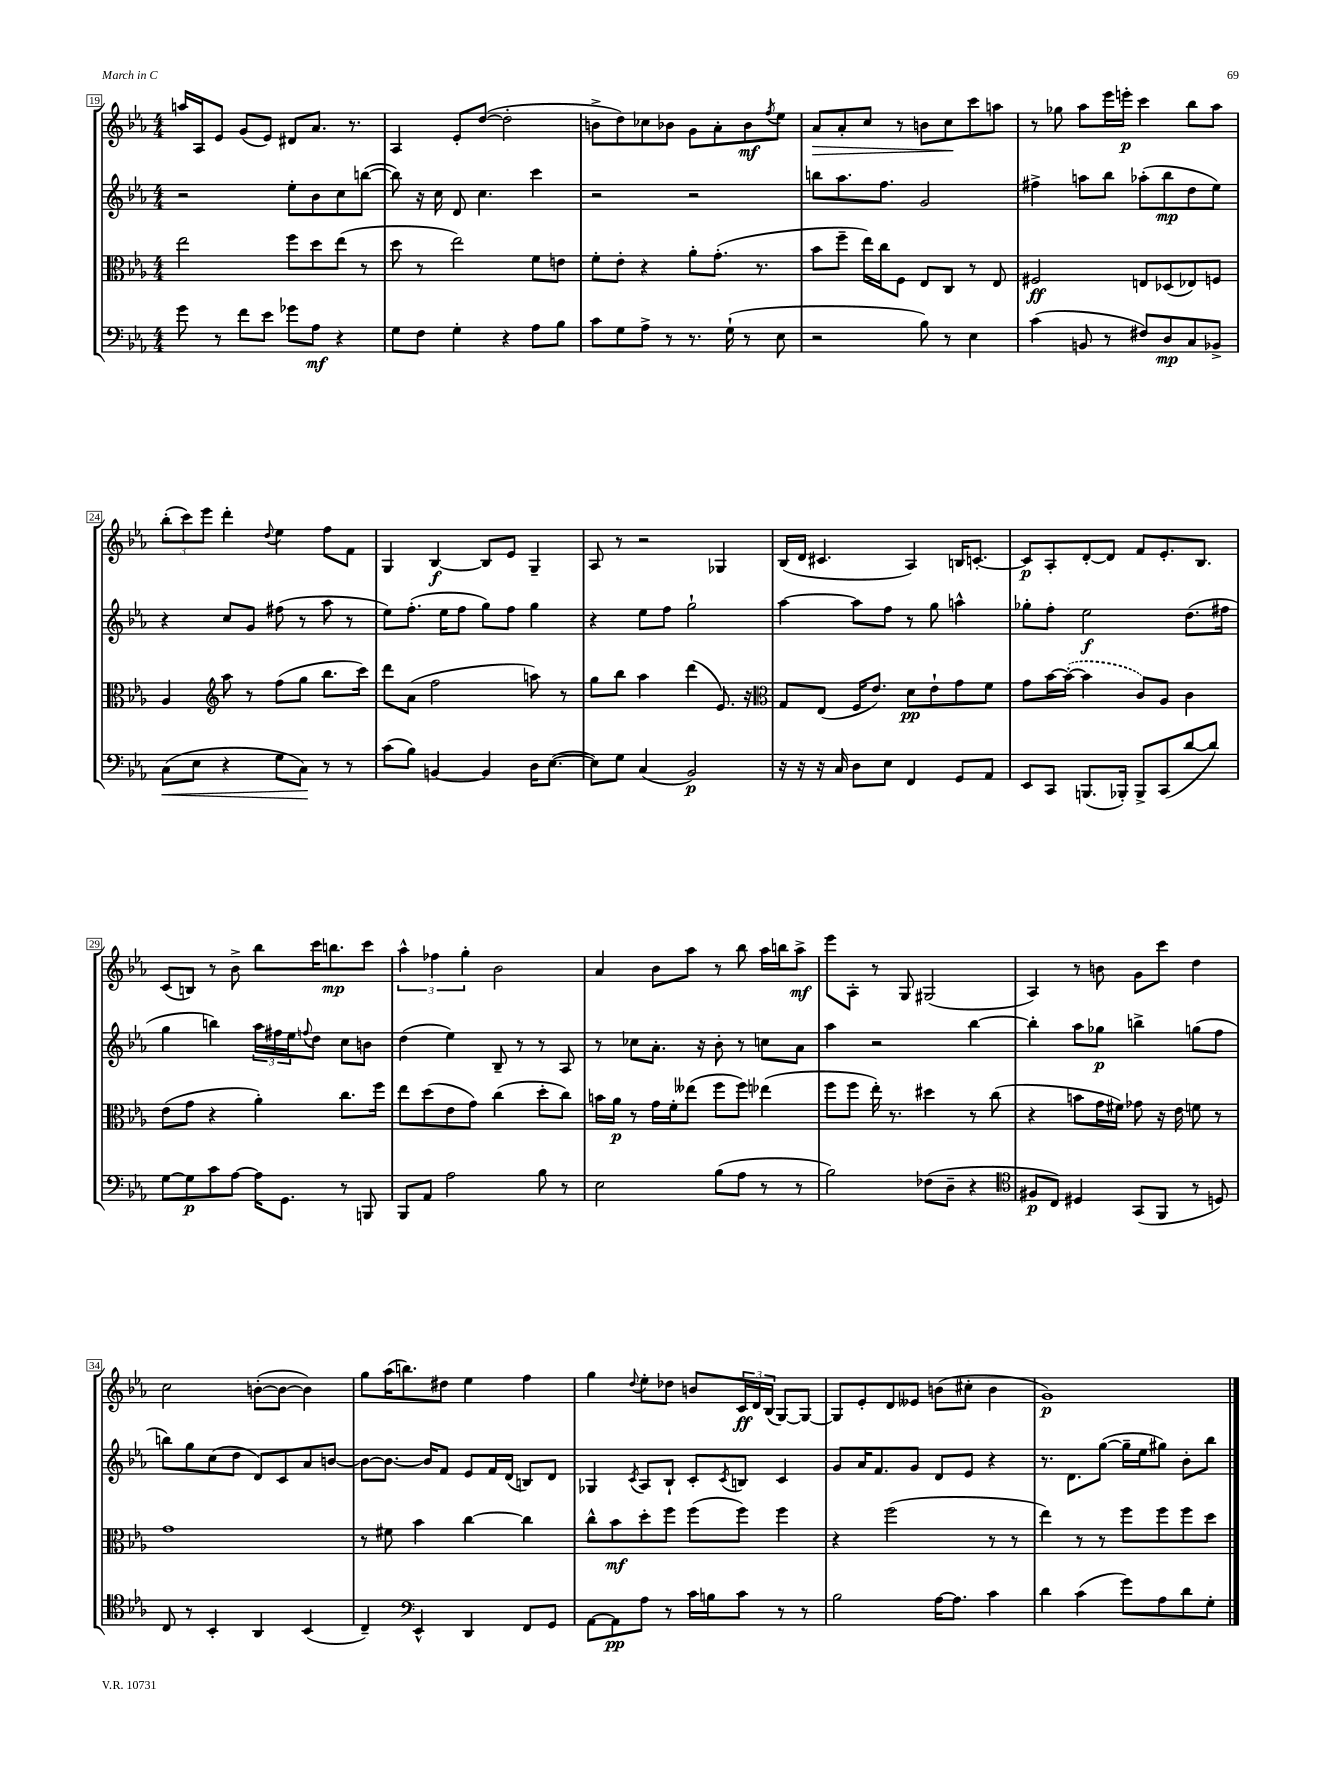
<<
\new StaffGroup <<
\new Staff = "s0" {
    \clef treble \key ees \major \numericTimeSignature \time 4/4
    a''16 aes16 ees'8 g'8( ees'8) dis'8 aes'8. r8. |
    aes4 ees'8-. d''8~( d''2-. |
    b'8-> d''8) ces''8 bes'8 g'8 aes'8-. bes'8\mf \acciaccatura { f''8 } ees''8 |
    aes'8\> aes'8-. c''8 r8 b'8 c''8\! c'''8 a''8 |
    r8 ges''8 aes''8 ees'''16 e'''16-.\p c'''4 bes''8 aes''8 |
    \tuplet 3/2 { bes''8-.( c'''8) ees'''8 } d'''4-. \appoggiatura { d''8 } ees''4 f''8 f'8 |
    g4 bes4~\f bes8 ees'8 g4-- |
    aes8 r8 r2 ges4 |
    bes16( d'16 cis'4. aes4) b16 c'8.~-. |
    c'8\p aes8-. d'8~-. d'8 f'8 ees'8.-. bes8. |
    c'8( b8) r8 bes'8-> bes''8 c'''16 b''8.\mp c'''8 |
    \tuplet 3/2 { aes''4-^ fes''4 g''4-. } bes'2 |
    aes'4 bes'8 aes''8 r8 bes''8 aes''16 b''16 aes''8->\mf |
    ees'''8 aes8-. r8 g8 gis2( |
    aes4) r8 b'8 g'8 c'''8 d''4 |
    c''2 b'8~-.( b'8~ b'4) |
    g''8 aes''16( b''8.) dis''8 ees''4 f''4 |
    g''4 \appoggiatura { d''8 } ees''8-. des''8 b'8 \tuplet 3/2 { c'16\ff d'16 bes16( } g8~) g8~ |
    g8 ees'8-. d'8 eeses'8 b'8( cis''8-. b'4 |
    g'1\p) \bar "|." |
}
\new Staff = "s1" {
    \clef treble \key ees \major \numericTimeSignature \time 4/4
    r2 ees''8-. bes'8 c''8 b''8~( |
    b''8) r16 c''16 d'8 c''4. c'''4 |
    r2 r2 |
    b''8 aes''8. f''8. g'2 |
    fis''4-> a''8 bes''8 aes''8-.( bes''8\mp d''8 ees''8) |
    r4 c''8 g'8 fis''8( r8 aes''8 r8 |
    ees''8) f''8.-.( ees''16 f''8 g''8) f''8 g''4 |
    r4 ees''8 f''8 g''2-! |
    aes''4~ aes''8 f''8 r8 g''8 a''4-^ |
    ges''8-. f''8-. ees''2\f d''8.( fis''16 |
    g''4 b''4) \tuplet 3/2 { aes''16 fis''16 ees''16 } \appoggiatura { f''8 } d''8 c''8 b'8 |
    d''4( ees''4) bes8-- r8 r8 aes8 |
    r8 ces''8 aes'8.-. r16 bes'8-. r8 c''8 aes'8 |
    aes''4 r2 bes''4~ |
    bes''4-. aes''8 ges''8\p b''4-> g''8( f''8 |
    b''8) g''8 c''8( d''8 d'8) c'8 aes'8 b'8~ |
    b'8~ b'8.~ b'16 f'8 ees'8 f'16 d'16( b8) d'8 |
    ges4 \acciaccatura { c'8 } aes8 bes8-! c'8-. \acciaccatura { c'8 } b8 c'4 |
    g'8 aes'16 f'8. g'8 d'8 ees'8 r4 |
    r8. d'8. g''8~( g''16-- ees''16 gis''8) bes'8-. bes''8 \bar "|." |
}
\new Staff = "s2" {
    \clef alto \key ees \major \numericTimeSignature \time 4/4
    ees''2 f''8 d''8 ees''8( r8 |
    d''8 r8 ees''2) f'8 e'8 |
    f'8-. ees'8-. r4 aes'8-. g'8.-.( r8. |
    bes'8 f''8-- ees''16) c''16 f8 ees8 c8 r8 ees8 |
    fis2\ff e8 des8( ees8) f8 |
    aes4 \clef treble aes''8 r8 f''8( g''8 bes''8. c'''16) |
    d'''8 aes'8( f''2 a''8) r8 |
    g''8 bes''8 aes''4 d'''4( ees'8.) r16 |
    \clef alto g8 ees8( f16 ees'8.) d'8\pp ees'8-! g'8 f'8 |
    g'8 bes'16~ \once \slurDashed bes'16~-.( bes'4 c'8) aes8 c'4 |
    ees'8( g'8 r4 aes'4-.) c''8. f''16 |
    ees''8 d''8( ees'8 g'8) c''4( d''8-. c''8) |
    b'16 aes'16\p r8 g'16 f'16-. eeses''8( f''8 f''8) ees''4( |
    f''8 f''8 ees''16-.) r8. dis''4 r8 c''8( |
    r4 b'8 g'16 fis'16) ges'8 r16 ees'16 f'8 r8 |
    g'1 |
    r8 fis'8 bes'4 c''4~ c''4 |
    c''8-^ bes'8\mf d''8-. f''8 f''8( f''8) f''4 |
    r4 f''2( r8 r8 |
    ees''4) r8 r8 f''8 f''8 f''8 d''8 \bar "|." |
}
\new Staff = "s3" {
    \clef bass \key ees \major \numericTimeSignature \time 4/4
    g'8 r8 f'8 ees'8 ges'8 aes8\mf r4 |
    g8 f8 g4-. r4 aes8 bes8 |
    c'8 g8 aes8-> r8 r8. g16-!( r8 ees8 |
    r2 bes8) r8 ees4 |
    c'4( b,8 r8 fis8) d8\mp c8 bes,8-> |
    c8\<( ees8 r4 g8 c8\!) r8 r8 |
    c'8( bes8) b,4~ b,4 d16 ees8.~( |
    ees8) g8 c4( bes,2\p) |
    r16 r16 r16 c16 d8 ees8 f,4 g,8 aes,8 |
    ees,8 c,8 b,,8.( bes,,16-.) bes,,8-> c,8( d'8~ d'8) |
    g8~ g8\p c'8 aes8~ aes16 g,8. r8 b,,8 |
    bes,,8 aes,8 aes2 bes8 r8 |
    ees2 bes8( aes8 r8 r8 |
    bes2) fes8( d8-- r4 |
    \clef tenor fis8\p c8) dis4 g,8( f,8 r8 d8) |
    c8 r8 bes,4-. aes,4 bes,4( |
    c4--) \clef bass ees,4-^ d,4 f,8 g,8 |
    aes,8~ aes,8\pp aes8 r8 c'16 b16 c'8 r8 r8 |
    bes2 aes16~ aes8. c'4 |
    d'4 c'4( g'8) aes8 d'8 g8-. \bar "|." |
}
>>
>>
\layout { \context { \Score currentBarNumber = #19 \override BarNumber.stencil = #(make-stencil-boxer 0.1 0.3 ly:text-interface::print) } }
